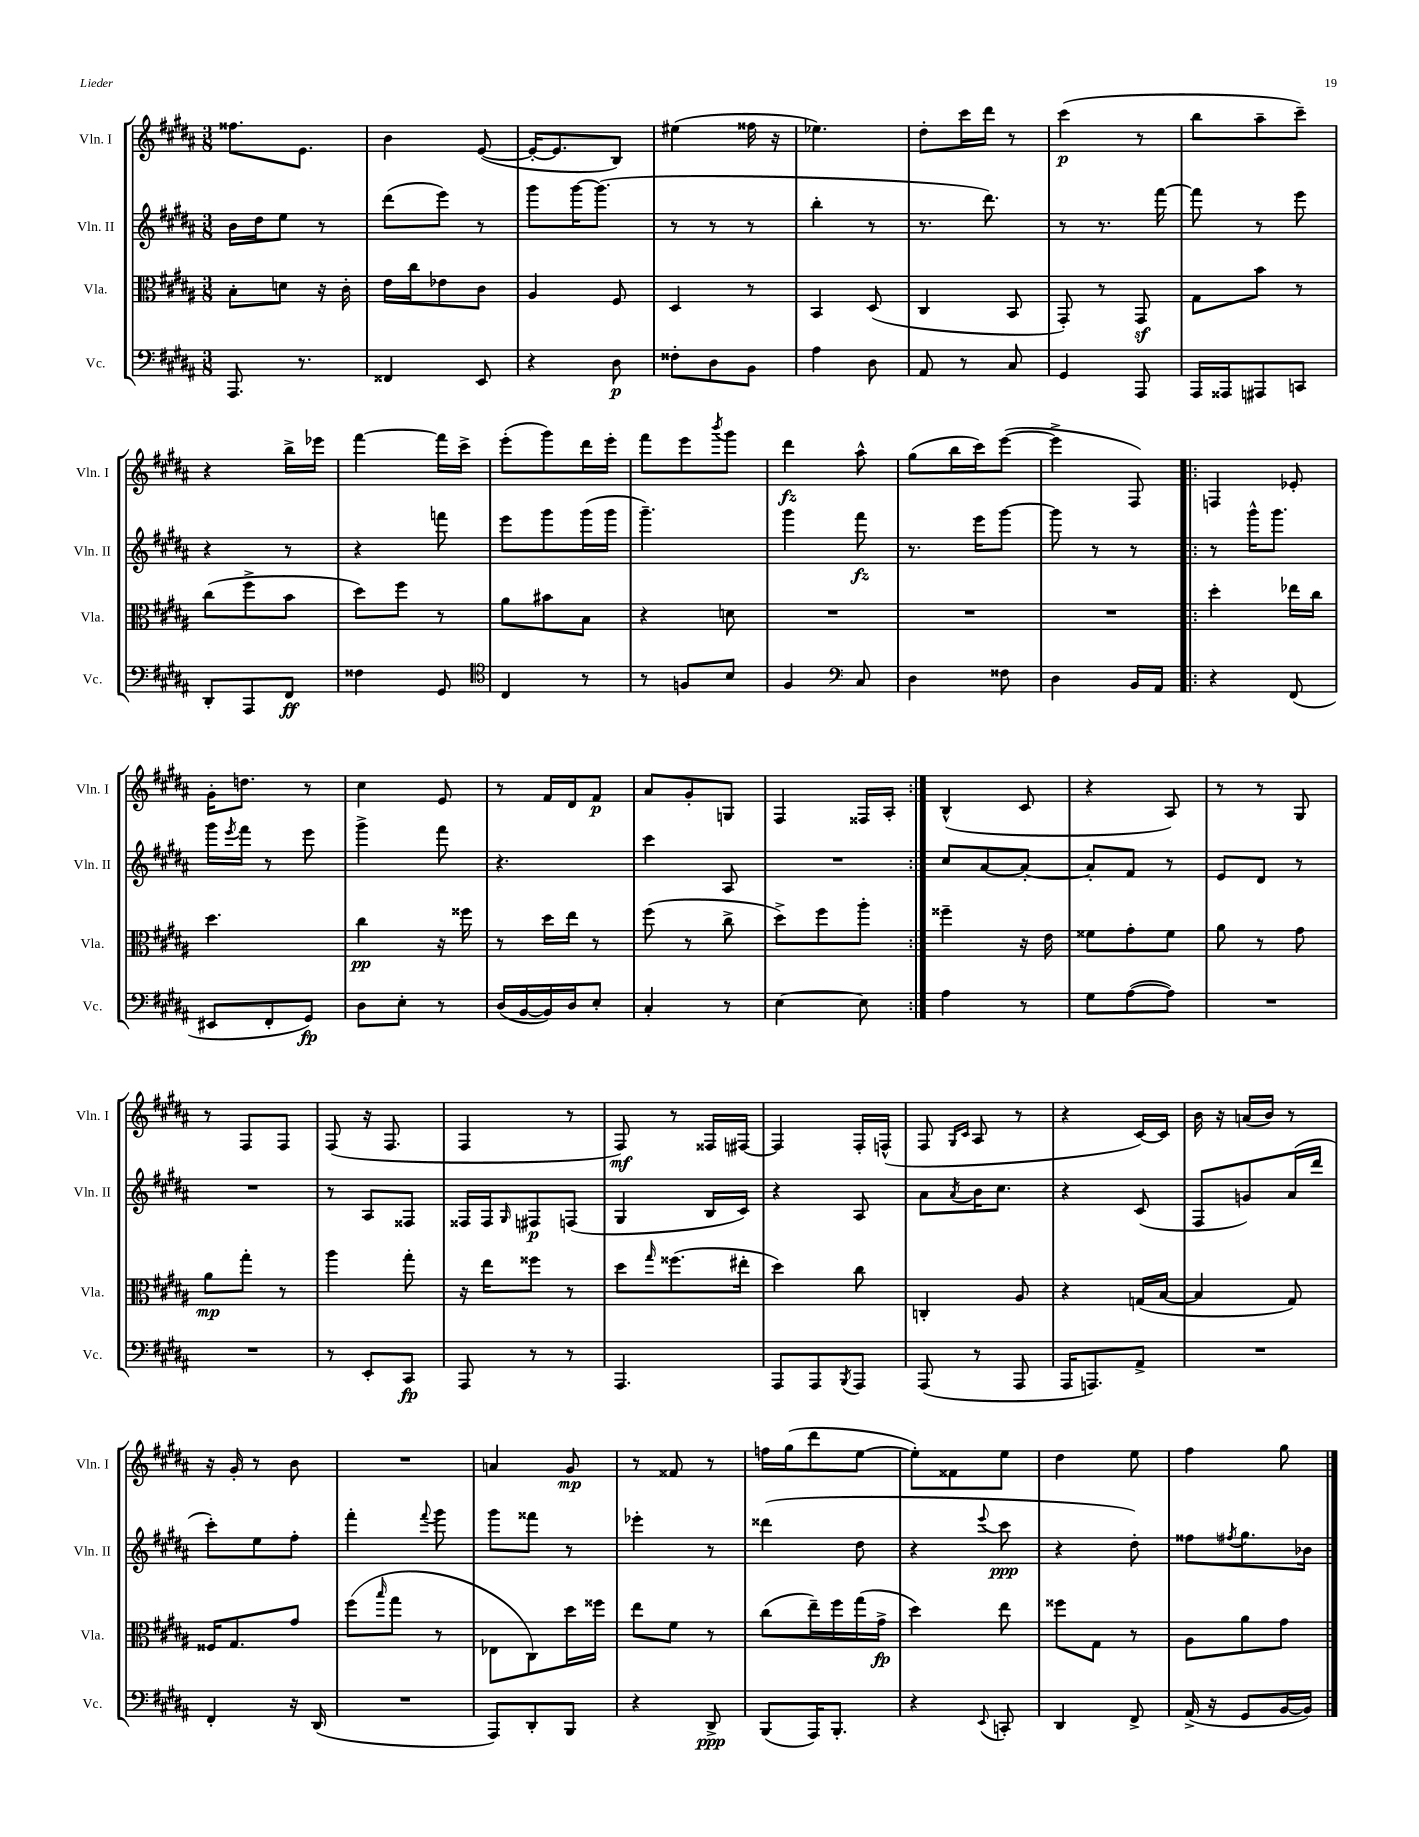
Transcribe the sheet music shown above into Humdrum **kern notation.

**kern	**dynam	**kern	**dynam	**kern	**dynam	**kern	**dynam
*part4	*part4	*part3	*part3	*part2	*part2	*part1	*part1
*staff4	*staff4	*staff3	*staff3	*staff2	*staff2	*staff1	*staff1
*I"Vc.	*	*I"Vla.	*	*I"Vln. II	*	*I"Vln. I	*
*I'Vc.	*	*I'Vla.	*	*I'Vln. II	*	*I'Vln. I	*
*clefF4	*	*clefC3	*	*clefG2	*	*clefG2	*
*k[f#c#g#d#a#]	*	*k[f#c#g#d#a#]	*	*k[f#c#g#d#a#]	*	*k[f#c#g#d#a#]	*
*M3/8	*	*M3/8	*	*M3/8	*	*M3/8	*
=76	=76	=76	=76	=76	=76	=76	=76
8.AAA#/	.	8B'\L	.	16b\LL	.	8.ff##X\L	.
.	.	.	.	16dd#\J	.	.	.
.	.	8dn\J	.	8ee\J	.	.	.
8.r	.	.	.	.	.	8.e\J	.
.	.	16r	.	8r	.	.	.
.	.	16c#'\	.	.	.	.	.
=77	=77	=77	=77	=77	=77	=77	=77
4FF##X/	.	16e\LL	.	(8ddd#\L	.	4b\	.
.	.	16cc#\J	.	.	.	.	.
.	.	8e-X\	.	8eee\J)	.	.	.
8EE/	.	8c#\J	.	8r	.	([8e/	.
=78	=78	=78	=78	=78	=78	=78	=78
4r	.	4A#/	.	8ggg#\L	.	16e'/KL_	.
.	.	.	.	.	.	8.e/]	.
.	.	.	.	[16ggg#\K	.	.	.
.	.	.	.	(8.ggg#\J]	.	.	.
8D#\	p	8F#/	.	.	.	8B/J)	.
=79	=79	=79	=79	=79	=79	=79	=79
8F##X'\L	.	4D#/	.	8r	.	(4ee#X\	.
8D#\	.	.	.	8r	.	.	.
8BB\J	.	8r	.	8r	.	16ff##X\	.
.	.	.	.	.	.	16r	.
=80	=80	=80	=80	=80	=80	=80	=80
4A#\	.	4BB/	.	4bb'\	.	4.ee-X\)	.
8D#\	.	(8D#/	.	8r	.	.	.
=81	=81	=81	=81	=81	=81	=81	=81
8AA#/	.	4C#/	.	8.r	.	8dd#'\L	.
8r	.	.	.	.	.	16ccc#\L	.
.	.	.	.	8.ddd#\)	.	16ddd#\JJ	.
8C#/	.	8BB/	.	.	.	8r	.
=82	=82	=82	=82	=82	=82	=82	=82
4GG#/	.	8GG#'/)	.	8r	.	(4ccc#\	p
.	.	8r	.	8.r	.	.	.
8AAA#/	.	8GG#z/	.	.	.	8r	.
.	.	.	.	[16fff#\	.	.	.
=83	=83	=83	=83	=83	=83	=83	=83
16AAA#/LL	.	8G#\L	.	8fff#\]	.	8bb\L	.
16AAA##X/J	.	.	.	.	.	.	.
8AAA#X/	.	8b\J	.	8r	.	8aa#~\	.
8CCn/J	.	8r	.	8eee\	.	8ccc#~\J)	.
!!LO:LB:g=z
=84	=84	=84	=84	=84	=84	=84	=84
8DD#'/L	.	(8cc#\L	.	4r	.	4r	.
8AAA#/	.	8ff#^\	.	.	.	.	.
8FF#/J	ff	8b\J	.	8r	.	16bb^\LL	.
.	.	.	.	.	.	16eee-X\JJ	.
=85	=85	=85	=85	=85	=85	=85	=85
4F##X\	.	8dd#\L)	.	4r	.	[4fff#\	.
.	.	8ff#\J	.	.	.	.	.
8GG#/	.	8r	.	8fffn\	.	16fff#\LL]	.
.	.	.	.	.	.	16ccc#^\JJ	.
=86	=86	=86	=86	=86	=86	=86	=86
*clefC4	*	*	*	*	*	*	*
4C#/	.	8a#\L	.	8eee\L	.	(8eee'\L	.
.	.	8b#X\	.	8ggg#\	.	8ggg#\)	.
8r	.	8B\J	.	(16ggg#\L	.	16ddd#\L	.
.	.	.	.	16ggg#\JJ	.	16eee'\JJ	.
=87	=87	=87	=87	=87	=87	=87	=87
8r	.	4r	.	4.ggg#~\)	.	8fff#\L	.
8Fn/L	.	.	.	.	.	8eee\	.
.	.	.	.	.	.	8qbbb/	.
8B/J	.	8dn\	.	.	.	8ggg#\J	.
=88	=88	=88	=88	=88	=88	=88	=88
4F#/	.	4.r	.	4ggg#\	.	4ddd#\	fz
*clefF4	*	*	*	*	*	*	*
8C#/	.	.	.	8fff#\	fz	8aa#^^\	.
=89	=89	=89	=89	=89	=89	=89	=89
4D#\	.	4.r	.	8.r	.	(8gg#\L	.
.	.	.	.	.	.	16bb\L	.
.	.	.	.	16eee\KL	.	16ccc#\J)	.
8F##X\	.	.	.	[8ggg#\J	.	([8eee\J	.
=90	=90	=90	=90	=90	=90	=90	=90
4D#\	.	4.r	.	8ggg#\]	.	4eee^\]	.
.	.	.	.	8r	.	.	.
16BB/LL	.	.	.	8r	.	8F#/)	.
16AA#/JJ	.	.	.	.	.	.	.
=91!|:	=91!|:	=91!|:	=91!|:	=91!|:	=91!|:	=91!|:	=91!|:
4r	.	4dd#'\	.	8r	.	4Fn/	.
.	.	.	.	16ggg#^^\KL	.	.	.
.	.	.	.	8.ggg#\J	.	.	.
(8FF#/	.	16ee-X\LL	.	.	.	8e-X'/	.
.	.	16cc#\JJ	.	.	.	.	.
!!LO:LB:g=z
=92	=92	=92	=92	=92	=92	=92	=92
8EE#X/L	.	4.dd#\	.	16ggg#\LL	.	16g#'\KL	.
.	.	.	.	8qeee/	.	.	.
.	.	.	.	16fff#\JJ	.	8.ddn\J	.
8FF#'/	.	.	.	8r	.	.	.
8GG#/J)	fp	.	.	8eee\	.	8r	.
=93	=93	=93	=93	=93	=93	=93	=93
8D#\L	.	4cc#\	pp	4ggg#^\	.	4cc#\	.
8E'\J	.	.	.	.	.	.	.
8r	.	16r	.	8fff#\	.	8e/	.
.	.	16ff##X\	.	.	.	.	.
=94	=94	=94	=94	=94	=94	=94	=94
(16D#/LL	.	8r	.	4.r	.	8r	.
[16BB/	.	.	.	.	.	.	.
16BB/])	.	16dd#\LL	.	.	.	16f#/LL	.
16D#/J	.	16ee\JJ	.	.	.	16d#/J	.
8E'/J	.	8r	.	.	.	8f#/J	p
=95	=95	=95	=95	=95	=95	=95	=95
4C#'/	.	(8ff#\	.	4ccc#\	.	8a#/L	.
.	.	8r	.	.	.	8g#'/	.
8r	.	8cc#^\	.	8A#/	.	8Gn/J	.
=96	=96	=96	=96	=96	=96	=96	=96
[4E\	.	8dd#^\L)	.	4.r	.	4F#/	.
.	.	8ff#\	.	.	.	.	.
8E\]	.	8aa#'\J	.	.	.	16F##X/LL	.
.	.	.	.	.	.	16A#'/JJ	.
=97:|!	=97:|!	=97:|!	=97:|!	=97:|!	=97:|!	=97:|!	=97:|!
4A#\	.	4ff##X~\	.	8cc#/L	.	(4B^^/	.
.	.	.	.	[8a#/	.	.	.
8r	.	16r	.	8a#'/J_	.	8c#/	.
.	.	16e\	.	.	.	.	.
=98	=98	=98	=98	=98	=98	=98	=98
8G#\L	.	8f##X\L	.	8a#'/L]	.	4r	.
([8A#\	.	8g#'\	.	8f#/J	.	.	.
8A#\J])	.	8f##\J	.	8r	.	8A#/)	.
=99	=99	=99	=99	=99	=99	=99	=99
4.r	.	8a#\	.	8e/L	.	8r	.
.	.	8r	.	8d#/J	.	8r	.
.	.	8g#\	.	8r	.	8G#/	.
!!LO:LB:g=z
=100	=100	=100	=100	=100	=100	=100	=100
4.r	.	8a#\L	mp	4.r	.	8r	.
.	.	8gg#'\J	.	.	.	8F#/L	.
.	.	8r	.	.	.	8F#/J	.
=101	=101	=101	=101	=101	=101	=101	=101
8r	.	4aa#\	.	8r	.	(8F#/	.
8EE'/L	.	.	.	8A#/L	.	16r	.
.	.	.	.	.	.	8.F#/	.
8CC#/J	fp	8gg#'\	.	8F##X/J	.	.	.
=102	=102	=102	=102	=102	=102	=102	=102
8AAA#/	.	16r	.	16F##X/LL	.	4F#/	.
.	.	16ee\KL	.	16F##/J	.	.	.
.	.	.	.	16qqG#/	.	.	.
8r	.	8ff##X\J	.	8F#X/	p	.	.
8r	.	8r	.	(8Fn/J	.	8r	.
=103	=103	=103	=103	=103	=103	=103	=103
4.AAA#/	.	8dd#\L	.	4G#/	.	8F#/)	mf
.	.	16qqgg#/	.	.	.	.	.
.	.	(8.ff##X\	.	.	.	8r	.
.	.	.	.	16B/LL	.	16F##X/LL	.
.	.	16ee#X'\Jk	.	16c#/JJ)	.	[16F#X/JJ	.
=104	=104	=104	=104	=104	=104	=104	=104
8AAA#/L	.	4dd#\)	.	4r	.	4F#/]	.
8AAA#/	.	.	.	.	.	.	.
8qBBB/	.	.	.	.	.	.	.
8AAA#/J	.	8cc#\	.	8A#/	.	16F#'/LL	.
.	.	.	.	.	.	(16Fn^^/JJ	.
=105	=105	=105	=105	=105	=105	=105	=105
(8AAA#/	.	4Cn'/	.	8a#\L	.	8F#/	.
.	.	.	.	.	.	16qqG#/LL	.
.	.	.	.	8qa#/	.	16qqc#/JJ	.
8r	.	.	.	16b\K	.	8A#/	.
.	.	.	.	8.cc#\J	.	.	.
8AAA#/	.	8A#/	.	.	.	8r	.
=106	=106	=106	=106	=106	=106	=106	=106
16AAA#/KL	.	4r	.	4r	.	4r	.
8.AAAn/)	.	.	.	.	.	.	.
8AA#^/J	.	(16Gn/LL	.	(8c#/	.	[16c#/LL)	.
.	.	[16B/JJ	.	.	.	16c#/JJ]	.
=107	=107	=107	=107	=107	=107	=107	=107
4.r	.	4B/]	.	8F#/L	.	16b\	.
.	.	.	.	.	.	16r	.
.	.	.	.	8gn/)	.	(16an/LL	.
.	.	.	.	.	.	16b/JJ)	.
.	.	8G#/)	.	(16a#/L	.	8r	.
.	.	.	.	16ddd#/JJ	.	.	.
!!LO:LB:g=z
=108	=108	=108	=108	=108	=108	=108	=108
4FF#'/	.	16F##X/KL	.	8ccc#'\L)	.	16r	.
.	.	8.G#/	.	.	.	16g#'/	.
.	.	.	.	8ee\	.	8r	.
16r	.	8g#/J	.	8ff#'\J	.	8b\	.
(16DD#/	.	.	.	.	.	.	.
=109	=109	=109	=109	=109	=109	=109	=109
4.r	.	(8ff#\L	.	4fff#'\	.	4.r	.
.	.	16qqbb/	.	.	.	.	.
.	.	8gg#\J	.	.	.	.	.
.	.	.	.	8qqfff#/	.	.	.
.	.	8r	.	8ggg#\	.	.	.
=110	=110	=110	=110	=110	=110	=110	=110
8AAA#/L)	.	8E-X\L	.	8ggg#\L	.	4an/	.
8DD#'/	.	8C#\)	.	8fff##X\J	.	.	.
8BBB/J	.	16dd#\L	.	8r	.	8g#/	mp
.	.	16ff##X\JJ	.	.	.	.	.
=111	=111	=111	=111	=111	=111	=111	=111
4r	.	8ee\L	.	4eee-X'\	.	8r	.
.	.	8f#\J	.	.	.	8f##X/	.
8DD#^/	ppp	8r	.	8r	.	8r	.
=112	=112	=112	=112	=112	=112	=112	=112
(8BBB/L	.	(8cc#\L	.	(4ddd##X\	.	16ffn\LL	.
.	.	.	.	.	.	(16gg#\J	.
16AAA#/K)	.	16ee~\L)	.	.	.	8ddd#\	.
8.BBB'/J	.	16ff#\	.	.	.	.	.
.	.	(16gg#\	.	8dd#\	.	[8ee\J	.
.	.	16g#^\JJ	fp	.	.	.	.
=113	=113	=113	=113	=113	=113	=113	=113
4r	.	4dd#\)	.	4r	.	8ee'\L])	.
.	.	.	.	.	.	8f##X\	.
8qqEE/	.	.	.	8qqeee/	.	.	.
8CCn'/	.	8ee\	.	8ccc#\	ppp	8ee\J	.
=114	=114	=114	=114	=114	=114	=114	=114
4DD#/	.	8ff##X\L	.	4r	.	4dd#\	.
.	.	8G#\J	.	.	.	.	.
8FF#^/	.	8r	.	8dd#'\)	.	8ee\	.
=115	=115	=115	=115	=115	=115	=115	=115
(16AA#^/	.	8A#\L	.	8ff##X\L	.	4ff#\	.
16r	.	.	.	.	.	.	.
.	.	.	.	8qff#X/	.	.	.
8GG#/L	.	8a#\	.	8.gg#\	.	.	.
[16BB/L	.	8g#\J	.	.	.	8gg#\	.
16BB/JJ])	.	.	.	16b-X\Jk	.	.	.
==	==	==	==	==	==	==	==
*-	*-	*-	*-	*-	*-	*-	*-
